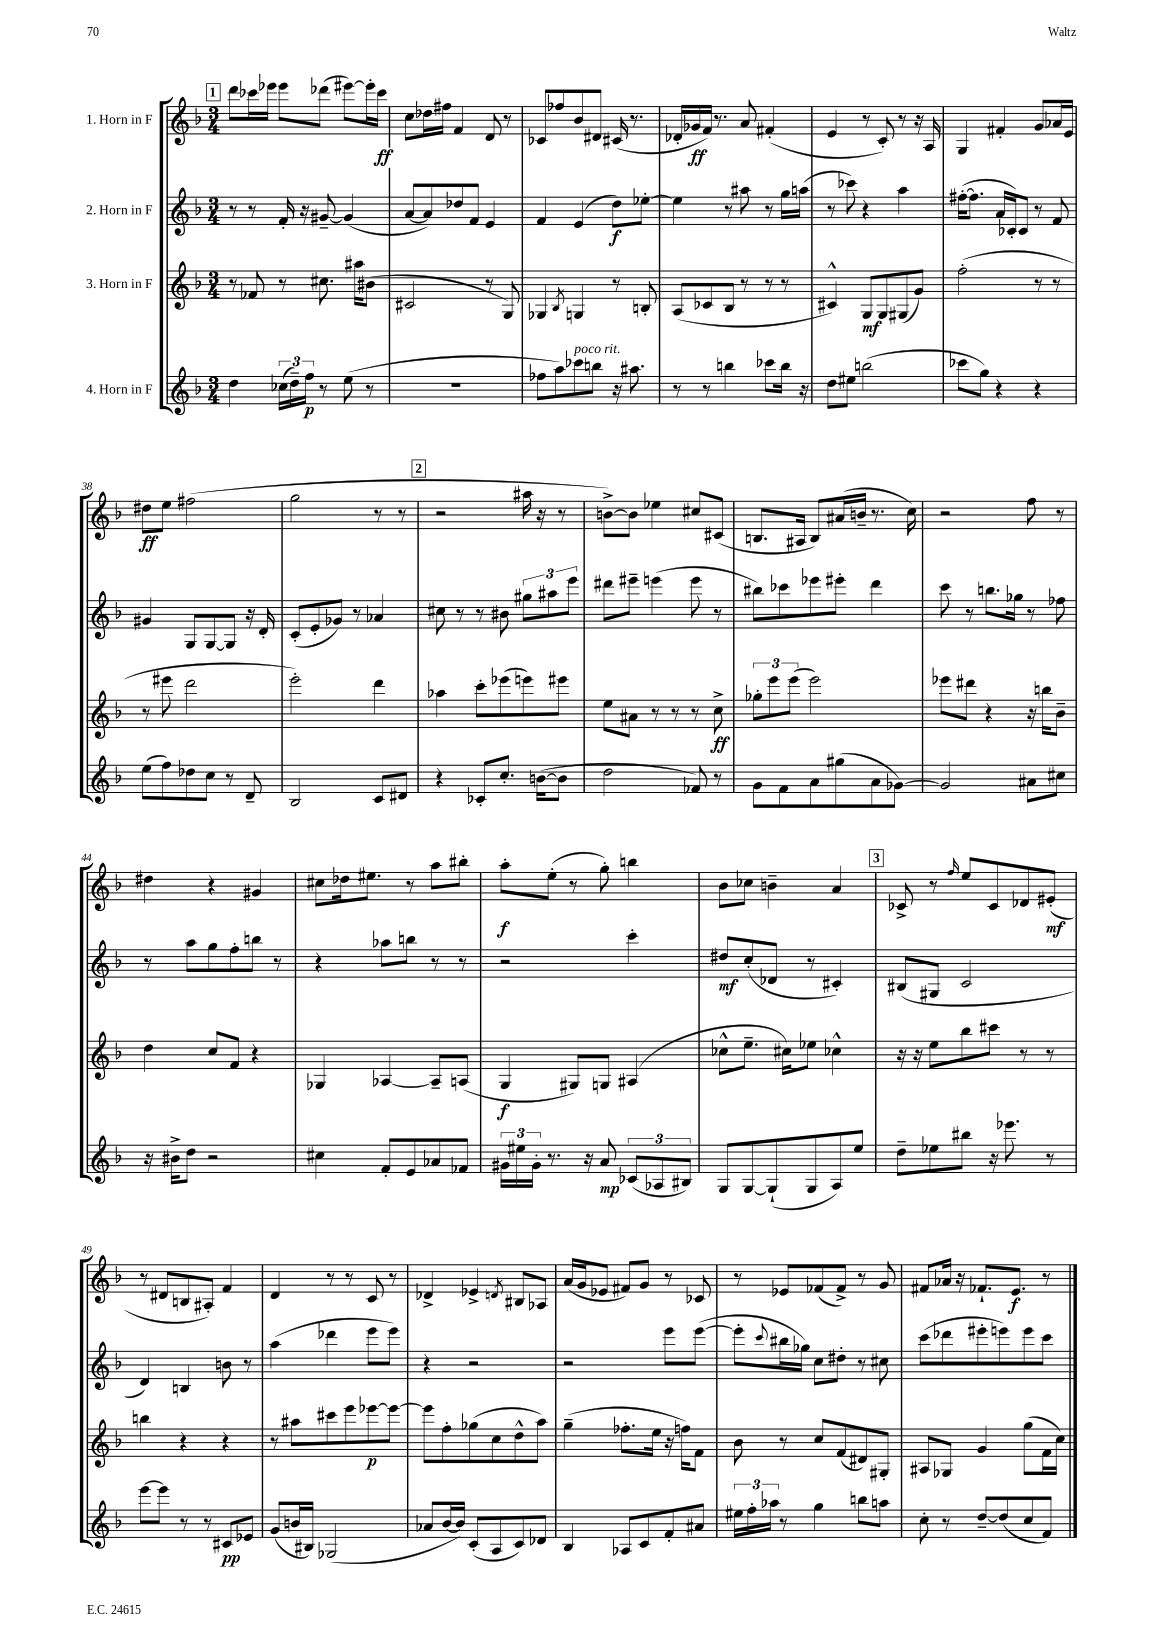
<<
\new StaffGroup <<
\new Staff = "s0" \with { instrumentName = "1. Horn in F" } {
    \clef treble \key f \major \numericTimeSignature \time 3/4
    \mark \markup { \box "1" } d'''8 ces'''16 ees'''16 ees'''8 des'''8( eis'''8~) eis'''16-. ces'''16\ff |
    c''8 des''16 fis''16 f'4 d'8 r8 |
    ces'8 fes''8 bes'8 dis'8 cis'16( r8. |
    des'16-. ges'16\ff f'16) r8. a'8 fis'4-.( |
    e'4 r8 c'8-.) r8 r16 a16 |
    g4 fis'4-. g'8 aes'16 e'16 |
    dis''8\ff e''8 fis''2( |
    g''2 r8 r8 |
    \mark \markup { \box "2" } r2 ais''16 r16 r8 |
    b'8~->) b'8 ees''4 cis''8 cis'8( |
    b8. ais16 b8) ais'16( b'16-- r8. c''16) |
    r2 f''8 r8 |
    dis''4 r4 gis'4 |
    cis''8 des''16 eis''8. r8 a''8 bis''8-. |
    a''8-.\f e''8-.( r8 g''8-.) b''4 |
    bes'8 ces''8 b'4-- a'4 |
    \mark \markup { \box "3" } ces'8-> r8 \grace { f''16 } e''8 ces'8 des'8 eis'8-.\mf( |
    r8 dis'8 b8 ais8-.) f'4 |
    d'4 r8 r8 c'8 r8 |
    des'4-> ees'4-> \acciaccatura { d'8 } bis8 aes8 |
    a'16( g'16 ees'8 fis'8) g'8 r8 ces'8 |
    r8 ees'8 fes'8( fes'8->) r8 g'8 |
    fis'8 aes'16 r16 fes'8.-! e'8.\f r8 \bar "|." |
}
\new Staff = "s1" \with { instrumentName = "2. Horn in F" } {
    \clef treble \key f \major \numericTimeSignature \time 3/4
    \mark \markup { \box "1" } r8 r8 f'16-. r16 gis'8~-- gis'4( |
    a'8~ a'8) des''8 f'8 e'4 |
    f'4 e'4( d''8\f) ees''8~-. |
    ees''4 r8 ais''8 r8 g''16 a''16( |
    r8 ces'''8) r4 a''4 |
    fis''16~-.( fis''8. a'16 ces'16-.) ces'8 r8 f'8 |
    gis'4 g8 g8~ g8 r16 d'16-. |
    c'8-.( e'8-. ges'8) r8 aes'4 |
    \mark \markup { \box "2" } cis''8 r8 r8 bis'8 \tuplet 3/2 { gis''8 ais''8 e'''8 } |
    dis'''8 eis'''8-- e'''4( e'''8 r8 |
    bis''8) ces'''8 ees'''8 eis'''8-. d'''4 |
    c'''8 r8 b''8. ges''16 r8 fes''8 |
    r8 a''8 g''8 f''8-. b''8 r8 |
    r4 aes''8 b''8 r8 r8 |
    r2 c'''4-. |
    dis''8\mf c''8-.( des'8 r8 cis'4-.) |
    \mark \markup { \box "3" } bis8( gis8 c'2 |
    d'4) b4 b'8 r8 |
    a''4( des'''4 e'''8 e'''8) |
    r4 r2 |
    r2 e'''8 e'''8~( |
    e'''8-. \appoggiatura { c'''8 } bis''16 ges''16) c''8 dis''8-. r8 cis''8 |
    c'''8( des'''8 eis'''8-. e'''8) e'''8 c'''8 \bar "|." |
}
\new Staff = "s2" \with { instrumentName = "3. Horn in F" } {
    \clef treble \key f \major \numericTimeSignature \time 3/4
    \mark \markup { \box "1" } r8 fes'8 r8 cis''8. ais''16 bis'8( |
    cis'2 r8 g8) |
    ges4 \acciaccatura { bes8 } g4 r8 b8-. |
    a8( ces'8 bes8 r8 r8 r8 |
    cis'4-^) g8\mf g8 gis8( g'8) |
    f''2-.( r8 r8 |
    r8 eis'''8 d'''2 |
    e'''2-.) d'''4 |
    \mark \markup { \box "2" } aes''4 c'''8-. ees'''8( e'''8) eis'''8 |
    e''8 ais'8 r8 r8 r8 c''8->\ff |
    \tuplet 3/2 { ges''8-. e'''8 e'''8( } e'''2) |
    ees'''8 dis'''8 r4 r16 b''16 bes'8-- |
    d''4 c''8 f'8 r4 |
    ges4 aes4~ aes8-- a8( |
    g4\f gis8) g8 ais4( |
    ces''8-^ e''8.-- cis''16) ees''8 ces''4-^ |
    \mark \markup { \box "3" } r16 r16 e''8 bes''8 cis'''8 r8 r8 |
    b''4 r4 r4 |
    r8 ais''8 cis'''8 e'''8 ees'''8~\p ees'''8~ |
    ees'''8 f''8-. ges''8( c''8 d''8-^ a''8) |
    g''4--( fes''8.-. e''16 r16 f''16) f'8 |
    bes'8 r8 c''8 f'8( dis'8) gis8-. |
    ais8 ges8 g'4 g''8( f'16 c''16) \bar "|." |
}
\new Staff = "s3" \with { instrumentName = "4. Horn in F" } {
    \clef treble \key f \major \numericTimeSignature \time 3/4
    \mark \markup { \box "1" } d''4 \tuplet 3/2 { ces''16( d''16--) f''16\p } r8 e''8( r8 |
    R2. |
    fes''8 a''8) ces'''8^\markup { \italic "poco rit." } b''8 r16 ais''8. |
    r8 r8 b''4 ces'''8 b''16 r16 |
    d''8 eis''8 b''2( |
    ces'''8 g''8) r4 r4 |
    e''8( f''8) des''8 c''8 r8 d'8-- |
    bes2 c'8 dis'8 |
    \mark \markup { \box "2" } r4 ces'8-. c''8.-. b'16~( b'8 |
    d''2 fes'8) r8 |
    g'8 f'8 a'8 gis''8( a'8 ges'8~) |
    ges'2 ais'8 cis''8 |
    r16 bis'16-> d''8 r2 |
    cis''4 f'8-. e'8 aes'8 fes'8 |
    \tuplet 3/2 { gis'16 eis''16 gis'16-. } r8. r16 a'8\mp \tuplet 3/2 { ces'8( aes8 bis8) } |
    g8 g8~ g8-!( g8 a8) e''8 |
    \mark \markup { \box "3" } d''8-- ees''8 bis''8 r16 ees'''8. r8 |
    e'''8~ e'''8 r8 r8 cis'8\pp ees'8 |
    g'8( b'16 bis16) ges2( |
    aes'8 bes'16~ bes'16) c'8-.( a8 c'8) des'8 |
    bes4 aes8 c'8 f'8-. ais'8 |
    \tuplet 3/2 { eis''16 f''16-. aes''16 } r8 g''4 b''8 a''8 |
    c''8-. r8 d''8~-- d''8( c''8 f'8) \bar "|." |
}
>>
>>
\layout { \context { \Score currentBarNumber = #32 } }
